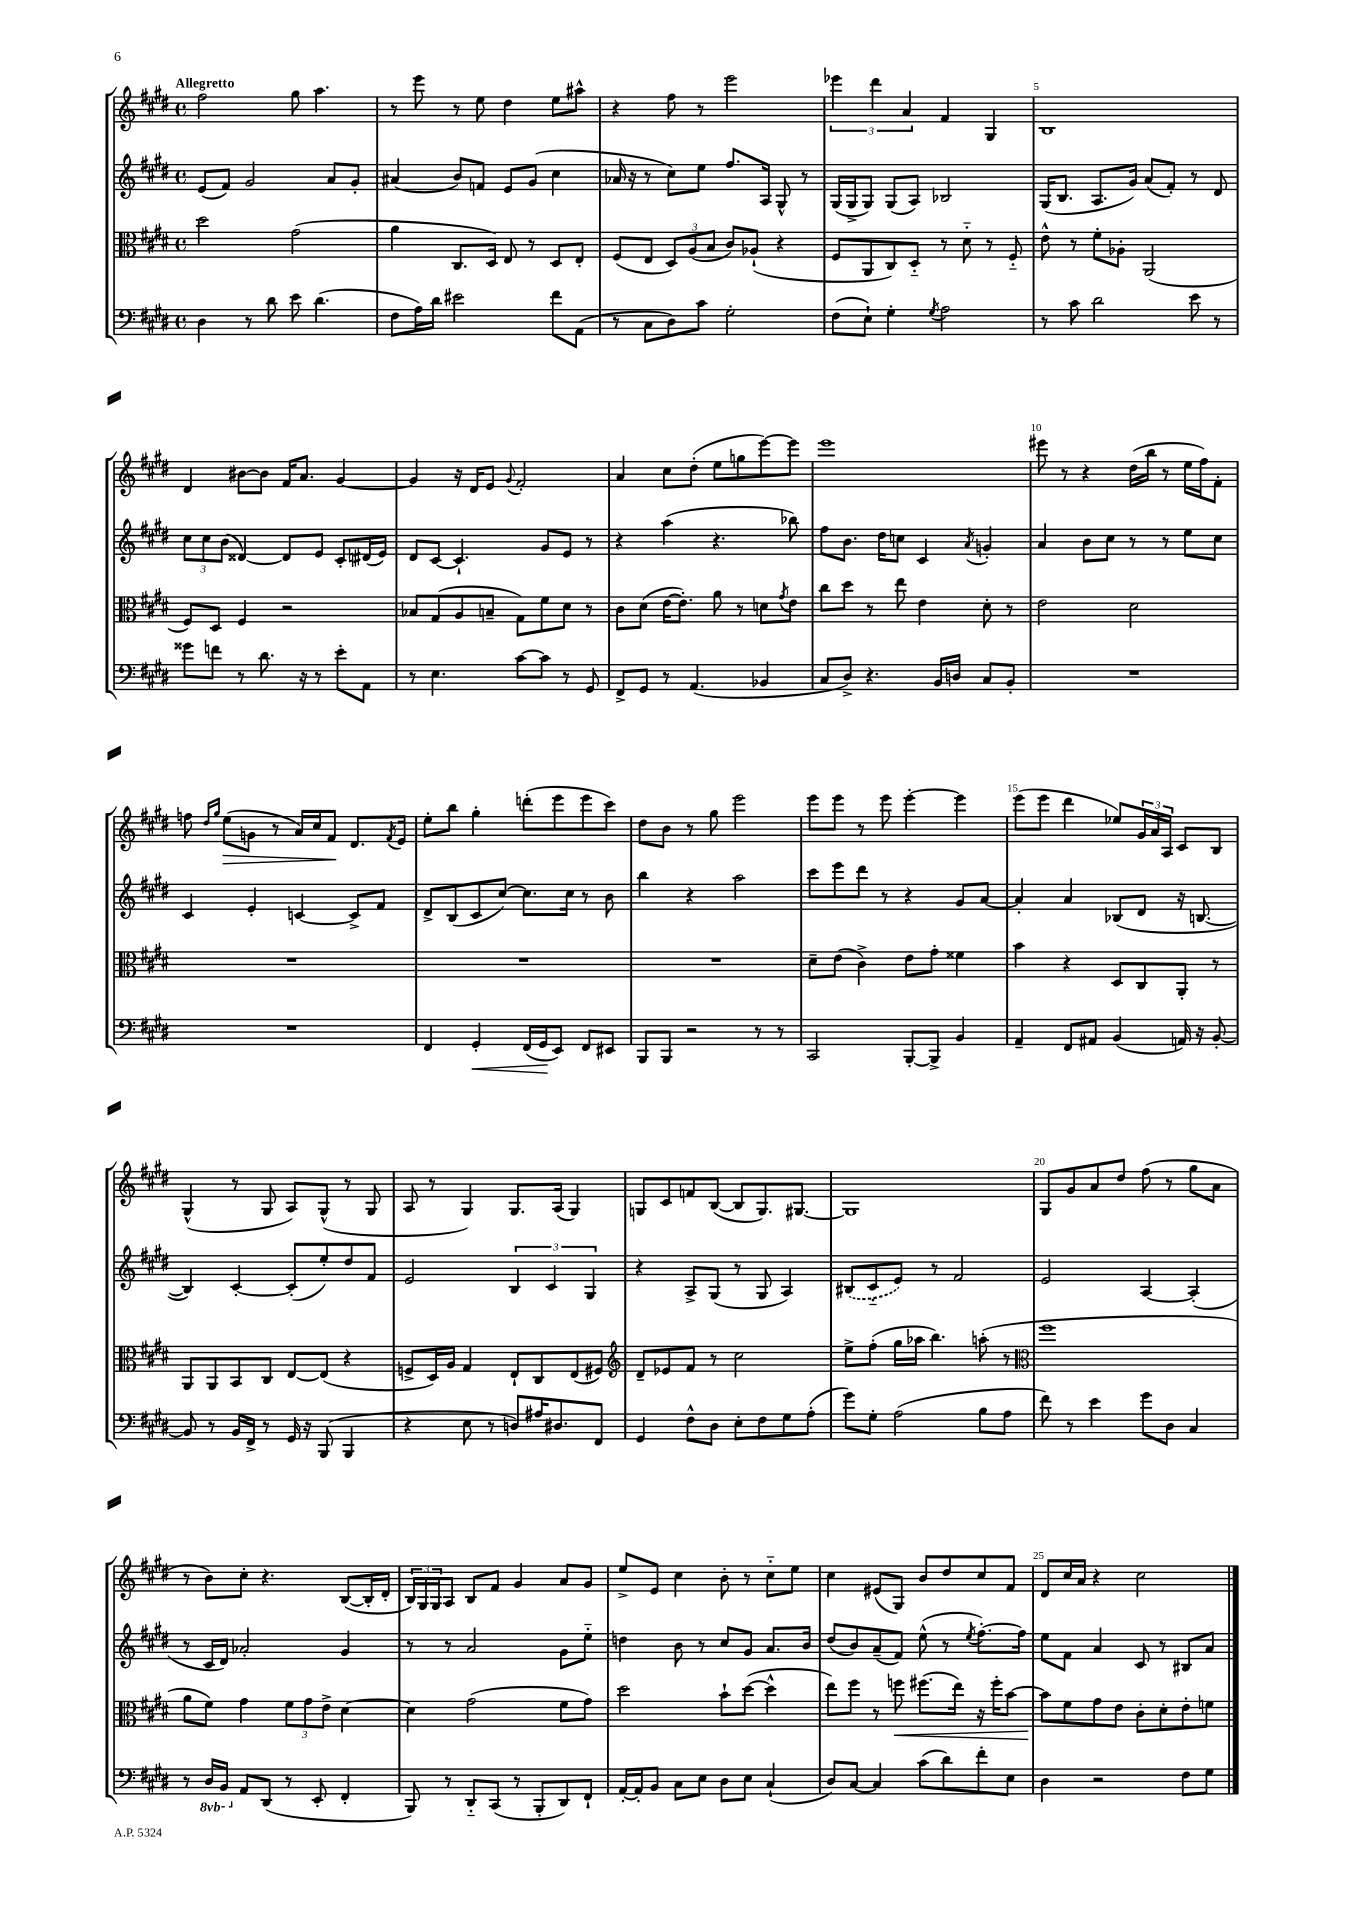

**kern	**dynam	**kern	**dynam	**kern	**kern	**dynam
*part4	*part4	*part3	*part3	*part2	*part1	*part1
*staff4	*staff4	*staff3	*staff3	*staff2	*staff1	*staff1
*clefF4	*	*clefC3	*	*clefG2	*clefG2	*
*k[f#c#g#d#]	*	*k[f#c#g#d#]	*	*k[f#c#g#d#]	*k[f#c#g#d#]	*
*M4/4	*	*M4/4	*	*M4/4	*M4/4	*
*met(c)	*	*met(c)	*	*met(c)	*met(c)	*
=1	=1	=1	=1	=1	=1	=1
!	!	!	!	!	!LO:TX:a:B:t=Allegretto	!
4D#\	.	2dd#\	.	(8e/L	2ff#\	.
.	.	.	.	8f#/J)	.	.
8r	.	.	.	2g#/	.	.
8d#\	.	.	.	.	.	.
8e\	.	(2g#\	.	.	8gg#\	.
(4.d#\	.	.	.	.	4.aa\	.
.	.	.	.	8a/L	.	.
.	.	.	.	8g#'/J	.	.
=2	=2	=2	=2	=2	=2	=2
8F#\L	.	4a\	.	(4a#X/	8r	.
16A\L)	.	.	.	.	8eee\	.
16d#\JJ	.	.	.	.	.	.
2e#X\	.	8.C#/L	.	8b/L)	8r	.
.	.	.	.	8fn/J	8ee\	.
.	.	16D#/Jk)	.	.	.	.
.	.	8E/	.	8e/L	4dd#\	.
.	.	8r	.	(8g#/J	.	.
8f#\L	.	8D#/L	.	4cc#\	8ee\L	.
(8AA\J	.	8E'/J	.	.	8aa#X^^\J	.
=3	=3	=3	=3	=3	=3	=3
8r	.	(8F#/L	.	16a-X/	4r	.
.	.	.	.	16r	.	.
8C#\L	.	8E/J	.	8r	.	.
8D#\)	.	12D#/L)	.	8cc#\L)	8ff#\	.
.	.	(12A/	.	.	.	.
8c#\J	.	.	.	8ee\J	8r	.
.	.	12B/J	.	.	.	.
2G#'\	.	8c#/L)	.	8.ff#/L	2eee\	.
.	.	(8A-X`/J	.	.	.	.
.	.	.	.	16A/Jk	.	.
.	.	4r	.	8G#^^/	.	.
.	.	.	.	8r	.	.
=4	=4	=4	=4	=4	=4	=4
(8F#\L	.	8F#/L	.	(16G#/LL	6eee-X\	.
.	.	.	.	16G#^/J	.	.
8E`\J)	.	8AA/	.	8G#/J)	.	.
.	.	.	.	.	6ddd#\	.
4G#'\	.	8C#/)	.	(8G#/L	.	.
.	.	.	.	.	6a/	.
.	.	8D#/J	.	8A/J)	.	.
8qG#/	.	.	.	.	.	.
2A\	.	8r	.	2B-X/	4f#/	.
.	.	8d#\	.	.	.	.
.	.	8r	.	.	4G#/	.
.	.	8F#/	.	.	.	.
=5	=5	=5	=5	=5	=5	=5
8r	.	8e^^\	.	(16G#/KL	1B	.
.	.	.	.	8.B/J	.	.
8c#\	.	8r	.	.	.	.
2d#\	.	8f#'\L	.	8.A/L	.	.
.	.	8A-X'\J	.	.	.	.
.	.	.	.	16g#/Jk)	.	.
.	.	(2AA/	.	(8a/L	.	.
.	.	.	.	8f#'/J)	.	.
8e\	.	.	.	8r	.	.
8r	.	.	.	8d#/	.	.
!!LO:LB:g=z
=6	=6	=6	=6	=6	=6	=6
8g##X\L	.	8F#/L)	.	12cc#\L	4d#/	.
.	.	.	.	12cc#\	.	.
8fn\J	.	8D#/J	.	.	.	.
.	.	.	.	(12b\J	.	.
8r	.	4F#/	.	[4d##X/)	[8b#X\L	.
8.d#\	.	.	.	.	8b#\J]	.
.	.	2r	.	8d##/L]	16f#/KL	.
16r	.	.	.	.	8.a/J	.
8r	.	.	.	8e/J	.	.
8e'\L	.	.	.	8c#'/L	[4g#/	.
8AA\J	.	.	.	(16d#X/L	.	.
.	.	.	.	16e/JJ)	.	.
=7	=7	=7	=7	=7	=7	=7
8r	.	8B-X/L	.	8d#/L	4g#/]	.
4.E\	.	(8G#/	.	[8c#/J	.	.
.	.	8A/	.	4.c#`/]	16r	.
.	.	.	.	.	16d#/KL	.
.	.	8Bn~/J	.	.	8e/J	.
.	.	.	.	.	8qqg#/	.
[8c#\L	.	8G#\L)	.	.	2f#'/	.
8c#\J]	.	8f#\	.	8g#/L	.	.
8r	.	8d#\J	.	8e/J	.	.
8GG#/	.	8r	.	8r	.	.
=8	=8	=8	=8	=8	=8	=8
8FF#^/L	.	8c#\L	.	4r	4a/	.
8GG#/J	.	(8d#\J	.	.	.	.
8r	.	[16e\KL	.	(4aa\	8cc#\L	.
.	.	8.e'\J])	.	.	.	.
(4.AA/	.	.	.	.	(8dd#'\J	.
.	.	8a\	.	4.r	8ee\L	.
.	.	8r	.	.	8ggn\	.
4BB-X/	.	8dn\L	.	.	[8eee\)	.
.	.	8qg#/	.	.	.	.
.	.	8e\J	.	8bb-X\)	8eee\J]	.
=9	=9	=9	=9	=9	=9	=9
8C#/L	.	8cc#\L	.	8ff#\L	1eee	.
8D#^/J)	.	8dd#\J	.	8.b\J	.	.
4.r	.	8r	.	.	.	.
.	.	.	.	16dd#\KL	.	.
.	.	8ee\	.	8ccn\J	.	.
.	.	4e\	.	4c#/	.	.
16BB/LL	.	.	.	.	.	.
16Dn/JJ	.	.	.	.	.	.
.	.	.	.	8qa/	.	.
8C#/L	.	8d#'\	.	4gn'/	.	.
8BB'/J	.	8r	.	.	.	.
=10	=10	=10	=10	=10	=10	=10
1r	.	2e\	.	4a/	8eee#X\	.
.	.	.	.	.	8r	.
.	.	.	.	8b\L	4r	.
.	.	.	.	8cc#\J	.	.
.	.	2d#\	.	8r	(16dd#\LL	.
.	.	.	.	.	16bb\JJ	.
.	.	.	.	8r	8r	.
.	.	.	.	8ee\L	16ee\LL	.
.	.	.	.	.	16ff#\J)	.
.	.	.	.	8cc#\J	8f#'\J	.
!!LO:LB:g=z
=11	=11	=11	=11	=11	=11	=11
1r	.	1r	.	4c#/	8ffn\	.
.	.	.	.	.	16qqdd#/LL	.
.	.	.	.	.	16qqgg#/JJ	.
!	!	!	!	!	!	!LO:HP:b
.	.	.	.	.	(8ee\L	>
.	.	.	.	4e'/	8gn\J	.
.	.	.	.	.	8r	.
.	.	.	.	[4cn/	16a/LL)	.
.	.	.	.	.	16cc#/J	.
.	.	.	.	.	8f#/J	.
.	.	.	.	8c^/L]	8.d#/L	]
.	.	.	.	8f#/J	.	.
.	.	.	.	.	8qf#/	.
.	.	.	.	.	16e/Jk	.
=12	=12	=12	=12	=12	=12	=12
4FF#/	.	1r	.	8d#^/L	8ee'\L	.
.	.	.	.	(8B/	8bb\J	.
!	!LO:HP:b	!	!	!	!	!
4GG#'/	<	.	.	8c#/	4gg#'\	.
.	.	.	.	[8cc#/J)	.	.
(16FF#/LL	.	.	.	8.cc#\L]	(8dddn'\L	.
16GG#/J	.	.	.	.	.	.
8EE/J)	[	.	.	.	8eee\	.
.	.	.	.	16cc#\Jk	.	.
8FF#/L	.	.	.	8r	8eee\	.
8EE#X/J	.	.	.	8b\	8ccc#\J)	.
=13	=13	=13	=13	=13	=13	=13
8BBB/L	.	1r	.	4bb\	8dd#\L	.
8BBB/J	.	.	.	.	8b\J	.
2r	.	.	.	4r	8r	.
.	.	.	.	.	8gg#\	.
.	.	.	.	2aa\	2eee\	.
8r	.	.	.	.	.	.
8r	.	.	.	.	.	.
=14	=14	=14	=14	=14	=14	=14
2CC#/	.	8d#~\L	.	8ccc#\L	8eee\L	.
.	.	(8e\J	.	8eee\	8eee\J	.
.	.	4c#^\)	.	8ddd#\J	8r	.
.	.	.	.	8r	8eee\	.
[8BBB'/L	.	8e\L	.	4r	[4eee'\	.
8BBB^/J]	.	8g#'\J	.	.	.	.
4BB/	.	4f##X\	.	8g#/L	4eee\]	.
.	.	.	.	[8a/J	.	.
=15	=15	=15	=15	=15	=15	=15
4AA~/	.	4b\	.	4a'/]	(8eee\L	.
.	.	.	.	.	8eee\J	.
8FF#/L	.	4r	.	4a/	4ddd#\	.
8AA#X/J	.	.	.	.	.	.
(4BB/	.	8D#/L	.	(8B-X/L	8ee-X/L)	.
.	.	8C#/	.	8d#/J	24g#/L	.
.	.	.	.	.	24a/	.
.	.	.	.	.	24A/JJ	.
16AAn/)	.	8AA'/J	.	16r	8c#/L	.
16r	.	.	.	[8.Bn/	.	.
[8BB'/	.	8r	.	.	8B/J	.
!!LO:LB:g=z
=16	=16	=16	=16	=16	=16	=16
8BB/]	.	8AA/L	.	4B/])	(4G#^^/	.
8r	.	8AA/	.	.	.	.
16BB/LL	.	8BB/	.	[4c#'/	8r	.
16FF#^/JJ	.	.	.	.	.	.
8r	.	8C#/J	.	.	8G#/	.
16GG#/	.	[8E/L	.	(8c#'/L]	8A/L)	.
16r	.	.	.	.	.	.
(8BBB/	.	(8E/J]	.	8ee'/)	(8G#^^/J	.
4BBB/	.	4r	.	8dd#/	8r	.
.	.	.	.	8f#/J	8G#/	.
=17	=17	=17	=17	=17	=17	=17
4r	.	8Fn^/L	.	2e/	8A/	.
.	.	16D#/L)	.	.	8r	.
.	.	16A/JJ	.	.	.	.
8E\	.	4G#/	.	.	4G#/)	.
8r	.	.	.	.	.	.
8Dn/L)	.	8E`/L	.	6B/	8.G#/L	.
16A#X/K	.	8C#/	.	.	.	.
.	.	.	.	6c#/	.	.
8.D#X/	.	.	.	.	(16A/Jk	.
.	.	(8E/	.	.	4G#/)	.
.	.	.	.	6G#/	.	.
8FF#/J	.	8F#X/J)	.	.	.	.
=18	=18	=18	=18	=18	=18	=18
*	*	*clefG2	*	*	*	*
4GG#/	.	8d#~/L	.	4r	8Gn/L	.
.	.	8e-X/	.	.	8c#/	.
8F#^^\L	.	8f#/J	.	8A^/L	8fn/	.
8D#\J	.	8r	.	(8G#/J	([8B/J	.
8E'\L	.	2cc#\	.	8r	8B/L]	.
8F#\	.	.	.	8G#/	8.G/)	.
8G#\	.	.	.	4A/)	.	.
.	.	.	.	.	[8.G#X/J	.
(8A'\J	.	.	.	.	.	.
=19	=19	=19	=19	=19	=19	=19
8g#\L)	.	8ee^\L	.	(8B#X/L	1G#]	.
8G#'\J	.	(8ff#'\J	.	8c#/	.	.
(2A\	.	16gg#\LL	.	8e/J)	.	.
.	.	16aa-X\JJ	.	.	.	.
.	.	4.bb\)	.	8r	.	.
.	.	.	.	2f#/	.	.
8B\L	.	(8aan'\	.	.	.	.
8A\J	.	8r	.	.	.	.
=20	=20	=20	=20	=20	=20	=20
*	*	*clefC3	*	*	*	*
8f#\)	.	1ff#	.	2e/	8G#/L	.
8r	.	.	.	.	8g#/	.
4e\	.	.	.	.	8a/	.
.	.	.	.	.	8dd#/J	.
8g#\L	.	.	.	[4A/	(8ff#\	.
8D#\J	.	.	.	.	8r	.
4C#/	.	.	.	(4A'/]	8gg#\L	.
.	.	.	.	.	8a\J	.
!!LO:LB:g=z
=21	=21	=21	=21	=21	=21	=21
8r	.	8a\L	.	8r	8r	.
*8ba	*	*	*	*	*	*
16DD#/LL	.	8f#\J)	.	16c#/LL	8b\L)	.
16BBB/JJ	.	.	.	16d#/JJ)	.	.
*X8ba	*	*	*	*	*	*
8AA/L	.	4g#\	.	2a-X'/	8cc#'\J	.
(8DD#/J	.	.	.	.	4.r	.
8r	.	12f#\L	.	.	.	.
.	.	12g#\	.	.	.	.
8EE'/	.	.	.	.	.	.
.	.	12e^\J	.	.	.	.
4FF#'/	.	[4d#\	.	4g#/	([8B/L	.
.	.	.	.	.	16B'/L]	.
.	.	.	.	.	16d#'/JJ	.
=22	=22	=22	=22	=22	=22	=22
8BBB/)	.	4d#\]	.	8r	24B/LL)	.
.	.	.	.	.	24G#/	.
.	.	.	.	.	24G#/J	.
8r	.	.	.	8r	8A/J	.
8DD#/L	.	(2g#\	.	2a/	8B/L	.
(8CC#/J	.	.	.	.	8f#/J	.
8r	.	.	.	.	4g#/	.
8BBB'/L	.	.	.	.	.	.
8DD#/)	.	8f#\L	.	8g#\L	8a/L	.
8FF#`/J	.	8g#\J)	.	8ee\J	8g#/J	.
=23	=23	=23	=23	=23	=23	=23
[16AA'/LL	.	2dd#\	.	4ddn\	8ee^/L	.
16AA'/J]	.	.	.	.	.	.
8BB/J	.	.	.	.	8e/J	.
8C#\L	.	.	.	8b\	4cc#\	.
8E\J	.	.	.	8r	.	.
8D#\L	.	8b`\L	.	8cc#/L	8b'\	.
8E\J	.	([8dd#\J	.	8g#/J	8r	.
(4C#`/	.	4dd#^^\]	.	8.a/L	8cc#\L	.
.	.	.	.	.	8ee\J	.
.	.	.	.	16b/Jk	.	.
=24	=24	=24	=24	=24	=24	=24
8D#/L)	.	8ee\L)	.	(8dd#/L	4cc#\	.
[8C#/J	.	8ff#\J	.	8b/)	.	.
4C#/]	.	8r	.	(8a~/	(8e#X/L	.
!	!	!	!LO:HP:b	!	!	!
.	.	8ffn\	<	8f#/J)	8G#/J)	.
(8c#\L	.	(8.ff#X\L	.	(8ee^^\	8b/L	.
8d#\)	.	.	.	8r	8dd#/	.
.	.	16ee\Jk)	.	.	.	.
.	.	.	.	8qee/	.	.
8f#'\	.	16r	.	[8.ff#'\L)	8cc#/	.
.	.	16ff#'\KL	.	.	.	.
8E\J	.	[8b\J	.	.	8f#/J	.
.	.	.	.	16ff#\Jk]	.	.
=25	=25	=25	=25	=25	=25	=25
4D#\	.	8b\L]	.	8ee\L	8d#/L	.
.	.	8f#\	[	8f#\J	16cc#/L	.
.	.	.	.	.	16a/JJ	.
2r	.	8g#\	.	4a/	4r	.
.	.	8e\J	.	.	.	.
.	.	8c#'\L	.	8c#/	2cc#\	.
.	.	8d#'\	.	8r	.	.
8F#\L	.	8e'\	.	8B#X/L	.	.
8G#\J	.	8fn\J	.	8a/J	.	.
==	==	==	==	==	==	==
*-	*-	*-	*-	*-	*-	*-
